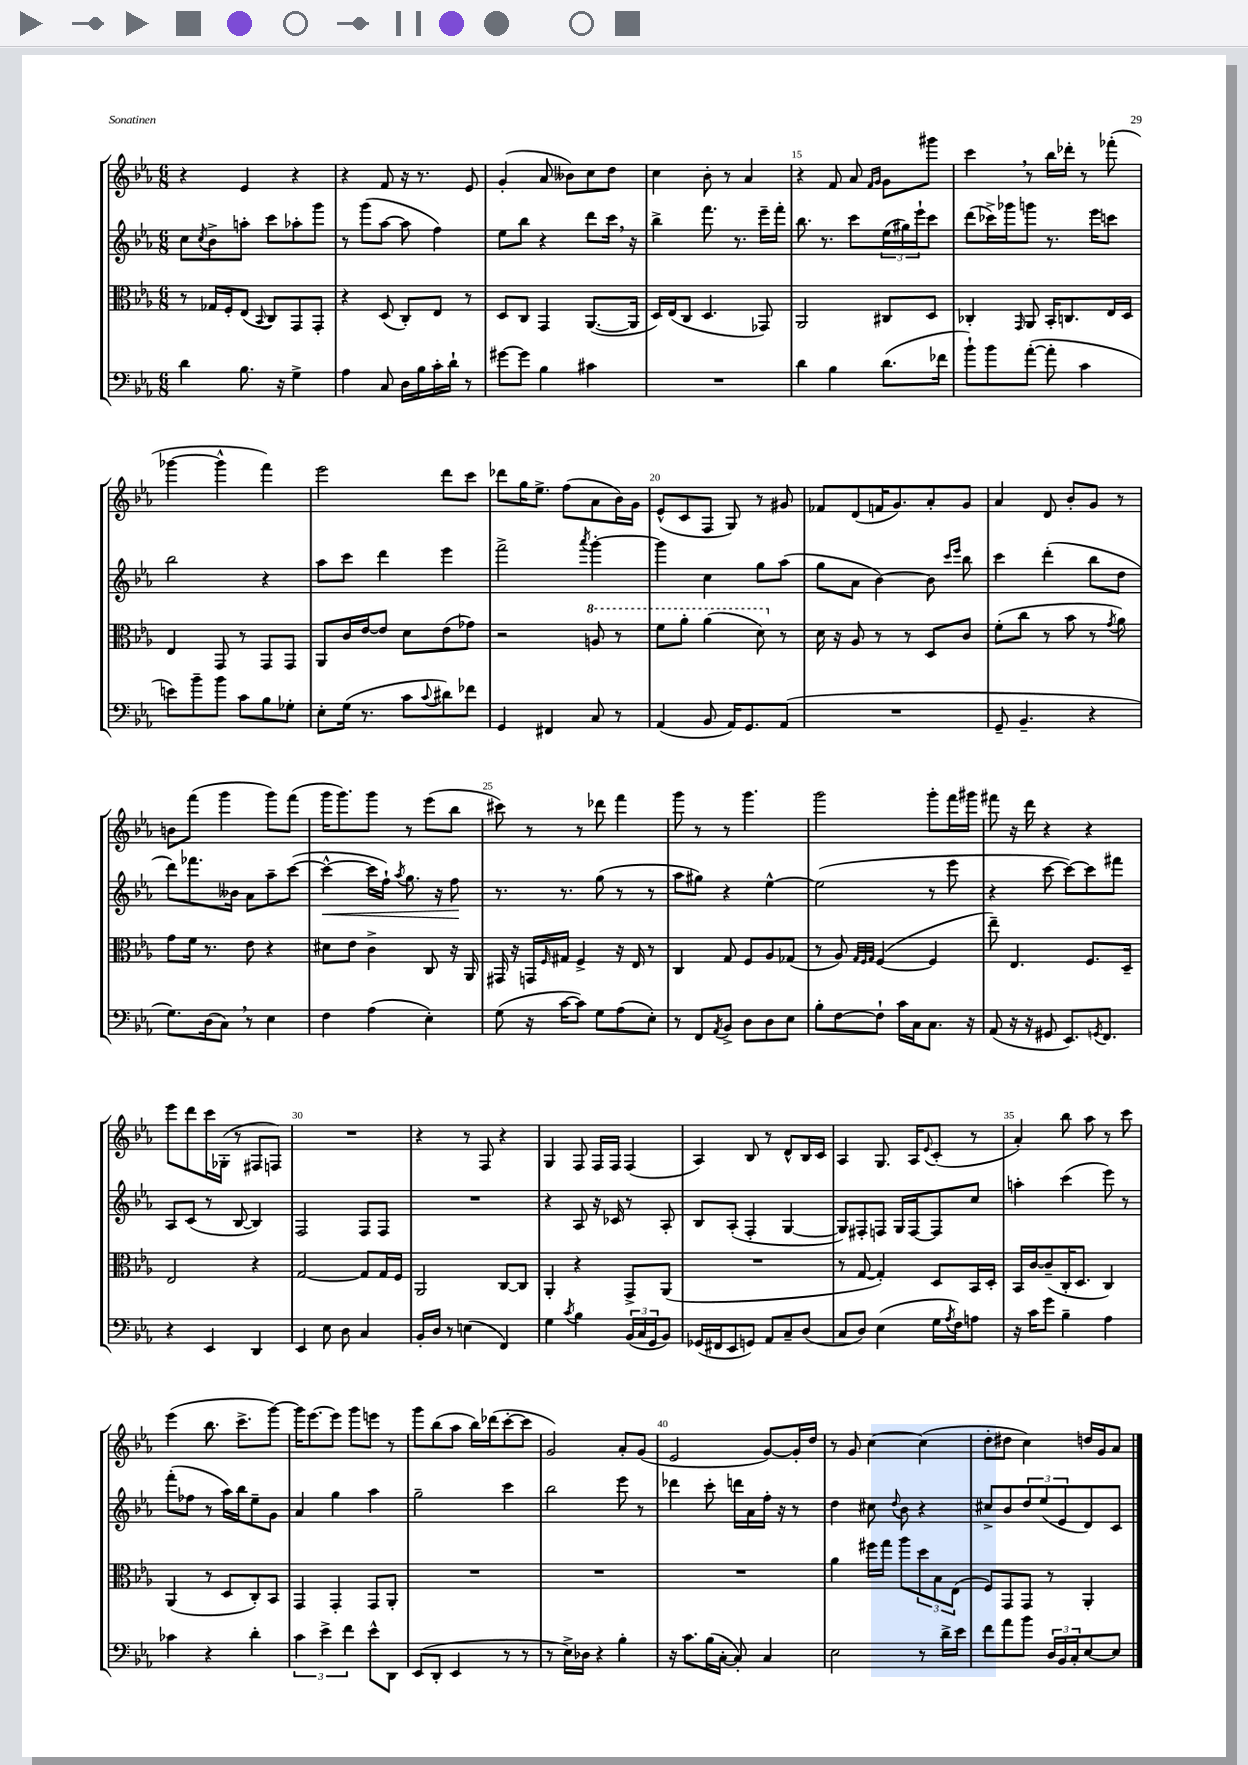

**kern	**kern	**kern	**kern
*staff4	*staff3	*staff2	*staff1
*clefF4	*clefC3	*clefG2	*clefG2
*k[b-e-a-]	*k[b-e-a-]	*k[b-e-a-]	*k[b-e-a-]
*M6/8	*M6/8	*M6/8	*M6/8
4d	8r	8cc	4r
.	.	8qcc	.
.	16G-	8b-^	.
.	16F'	.	.
8.B-	(8E-	8aa'	4e-
.	8qqBB-	.	.
.	8C)	8ccc	.
16r	.	.	.
4G^	8GG	8aa-'	4r
.	8GG'	8ggg	.
=	=	=	=
4A-	4r	8r	4r
.	.	(8ggg	.
8C	(8D	[8aa-	8f
16D	8C')	8aa-]	16r
16B-	.	.	8.r
16c'	8E-	4ff)	.
16d`	.	.	.
8r	8r	.	8e-
=	=	=	=
[8g#	8D	8ee-	(4g'
8g#]	8C	8bb-	.
4B-	4GG	4r	8a-
.	.	.	8b--)
4c#	([8.AA-	8ddd	8cc
.	.	16ccc	8dd
.	16AA-]	16r	.
=	=	=	=
2.r	16D)	4bb-^	4cc
.	(16E-	.	.
.	8C	.	.
.	4.D	8.fff	8b-'
.	.	.	8r
.	.	8.r	.
.	.	.	4a-
.	8GG-)	16eee-~	.
.	.	16fff'	.
=	=	=	=
4d	2AA-	8.bb-	4r
.	.	8.r	.
4B-	.	.	8f
.	.	8ccc	8a-
.	.	.	16qqf
.	.	.	16qqg
(8.d	8C#	(24ee-	8g
.	.	24gg#)	.
.	.	24eee-`	.
.	8D	8ccc	8ggg#
16f-	.	.	.
=	=	=	=
8b-`)	4C-'	(8ddd	4ccc
8b-	.	16ccc-^)	.
.	.	16ggg-	.
.	16qqGG	.	.
([8a-'	8AA-	8ggg	8r
8a-']	16BB-'	8.r	16bb-
.	8.C	.	16ddd-'
4c	.	.	8r
.	.	16eee-	.
.	16E-	8ccc	(8fff-'
.	16D	.	.
=	=	=	=
8e)	4E-	2bb-	[4ggg-
8b-~	.	.	.
8b-	8GG	.	4ggg-^^]
8c	8r	.	.
8B-	8GG	4r	4fff)
8G-'	8GG	.	.
=	=	=	=
8E-'	8AA-	8aa-	2eee-
(16G	16c	8ccc	.
8.r	[16e-	.	.
.	8e-]	4ddd	.
8c	8d	.	.
8qqc	.	.	.
8d#)	(8e-	4eee-	8ddd
8f-	8g-)	.	8ccc
=	=	=	=
4GG	2r	2fff^	8ddd-
.	.	.	16gg
.	.	.	8.ee-^
4FF#	.	.	.
.	.	.	(8ff
.	.	8qaaa-	.
8C	8a	[4ggg'	8a-
8r	8r	.	16b-)
.	.	.	16g
=	=	=	=
(4AA-	8ff	4ggg]	(8e-^^
.	8aa-'	.	8c
8BB-	(4aa-	4cc	8F
16AA-)	.	.	8G)
8.GG	.	.	.
.	8dd)	8gg	8r
(8AA-	8r	(8aa-	8g#
=	=	=	=
2.r	16d	8gg	8f-
.	16r	.	.
.	8A-	8a-	(8d
.	8r	[4b-)	16f
.	.	.	8.g)
.	8r	.	.
.	8D	8b-]	8a-'
.	.	16qqccc	.
.	.	16qqeee-	.
.	8c	8bb-	8g
=	=	=	=
8GG~	(8f'	4ccc	4a-
4.BB-~	8cc	.	.
.	8r	(4ddd'	8d
.	8b-	.	8b-'
4r	8r	8bb-	8g
.	8qg	.	.
.	8a-)	8dd	8r
=	=	=	=
8.G)	8g	8ddd)	8b
.	16f	8.fff-	(8fff
(16D	8.r	.	.
8C)	.	.	4ggg
.	.	16b--	.
8r	8e-	8a-	.
4E-	4r	8aa-~	8ggg)
.	.	([8ccc	(8fff
=	=	=	=
4F	8d#	4ccc^^_	16ggg
.	.	.	8.ggg)
.	8e-	.	.
(4A-	4c^	16ccc]	8ggg
.	.	16ff`)	.
.	.	8qaa-	.
.	.	8.gg	8r
4E-')	8C	.	(8eee-
.	.	16r	.
.	16r	8ff	8bb-
.	16AA-	.	.
=	=	=	=
(8G	16GG#	8.r	8ccc#)
.	16r	.	.
16r	16GG	.	8r
.	16qqF	.	.
[16c	16G#	8.r	.
8c])	4F^	.	8r
8G	.	(8gg	8ddd-
(8A-	16r	8r	4fff
.	16E-	.	.
8E-')	8r	8r	.
=	=	=	=
8r	4C	8aa-	8ggg
8FF	.	8gg#)	8r
8qAA-	.	.	.
8BB-^	8G	4r	8r
8D	8F	.	4.ggg
8D	8A-	[4ee-^^	.
8E-	(8G-	.	.
=	=	=	=
8B-'	8r	(2ee-]	2ggg
[8F	8A-)	.	.
.	32qqG	.	.
.	32qqF	.	.
.	32qqG	.	.
8F`]	([4F	.	.
16c	.	.	.
16C	.	.	.
8.C	4F]	8r	8ggg'
.	.	8eee-	16fff
16r	.	.	16ggg#
=	=	=	=
(8AA-	8ee-~)	4r	8fff#
16r	4.E-	.	16r
16r	.	.	16ddd
8GG#	.	[8ccc	4r
8.EE-)	.	8ccc_)	.
.	8.F	8ccc]	4r
8qGG	.	.	.
8.FF	.	.	.
.	.	8fff#	.
.	16D~	.	.
=	=	=	=
4r	2E-	8A-	8eee-
.	.	(8c	8ddd
4EE-	.	8r	16ccc
.	.	.	(16G-'
.	.	[8B-	8r
4DD	4r	4B-])	8F#
.	.	.	8F)
=	=	=	=
4EE-	[2G	2F	2.r
8E-	.	.	.
8D	.	.	.
4C	8G]	8F	.
.	16G	8F	.
.	16F	.	.
=	=	=	=
16BB-'	2AA-	2.r	4r
16D	.	.	.
8r	.	.	.
(4E	.	.	8r
.	.	.	8F
4FF)	[8C	.	4r
.	8C]	.	.
=	=	=	=
4G	4AA-'	4r	4G
8qc	.	.	.
4B-	4r	8A-	8F
.	.	16r	16F
.	.	16c-	16F
(24BB-	8GG^	8r	(4F
24C	.	.	.
24GG	.	.	.
8BB-)	(8AA-	8A-'	.
=	=	=	=
(16GG-	2.r	8B-	4A-)
16FF#	.	.	.
8EE-	.	(8A-'	.
8GG)	.	4F'	8B-
8AA-	.	.	8r
8C~	.	[4G	8d^^
(8D	.	.	16B-
.	.	.	16c
=	=	=	=
8C	8r	8G])	4A-
8D)	[8G	8F#'	.
(4E-	4G'])	8F	8.G
.	.	16G	.
.	.	[16F	16A-
.	.	.	8qqe-
16G	8D	8F]	(8c'
8qA-	.	.	.
16F)	.	.	.
8A	16BB-	8cc	8r
.	16D'	.	.
=	=	=	=
16r	16BB-	4aa'	4a-')
16c	[16c	.	.
8g	(8c~]	.	.
4B-~	16C'	(4ccc	8bb-
.	8.D	.	.
.	.	.	8aa-
4A-	4C)	8eee-)	8r
.	.	8r	8ccc
=	=	=	=
4c-	(4AA-	(8fff'	(4eee-
.	.	8ff-	.
4r	8r	8r	8.bb-
.	8D	16aa-)	.
.	.	16bb-	8.ccc^
4d'	8C')	8ee-~	.
.	8BB-	8g	[8ggg)
=	=	=	=
6c	4GG	4a-	16ggg]
.	.	.	[8.eee-
6e-^	.	.	.
.	4GG'	4gg	8eee-]
6f	.	.	.
.	.	.	8ggg
8e-^^	8GG	4aa-	8eee
8DD	8AA-'	.	8r
=	=	=	=
(8EE-	2.r	2gg~	8ggg
8DD'	.	.	(8bb-
4EE-	.	.	8aa-
.	.	.	16bb-)
.	.	.	(16ddd-
8r	.	4ccc	[8ccc'
8r	.	.	8ccc]
=	=	=	=
8r	2.r	2bb-	2g)
16E-^)	.	.	.
16D-	.	.	.
4r	.	.	.
4B-'	.	8eee-	8a-'
.	.	8r	(8g
=	=	=	=
16r	2.r	4ddd-	2e-
8.c	.	.	.
(16B-	.	8ccc'	.
[16C'	.	.	.
8C'])	.	16ddd	.
.	.	16a-	.
4C	.	16ff'	[8g)
.	.	16r	.
.	.	8r	16g']
.	.	.	16dd
=	=	=	=
2E-	4a-	4dd	8r
.	.	.	8g
.	16ff#	8cc#	[4cc
.	16gg	.	.
.	.	8qqdd	.
.	8aa-	8b-	.
8r	12dd	4r	(4cc]
.	12B-	.	.
16d^	.	.	.
.	(12E-	.	.
16e-	.	.	.
=	=	=	=
8f	8F)	8cc#^	8dd'
8a-	8GG	8b-	8dd#
8b-	8GG	12dd	4cc)
.	.	(12ee-	.
24D	8r	.	.
24BB-	.	12e-	.
24C'	.	.	.
[8E-	4AA-'	8d)	16dd
.	.	.	16g
8E-]	.	8c	8a-
==	==	==	==
*-	*-	*-	*-
